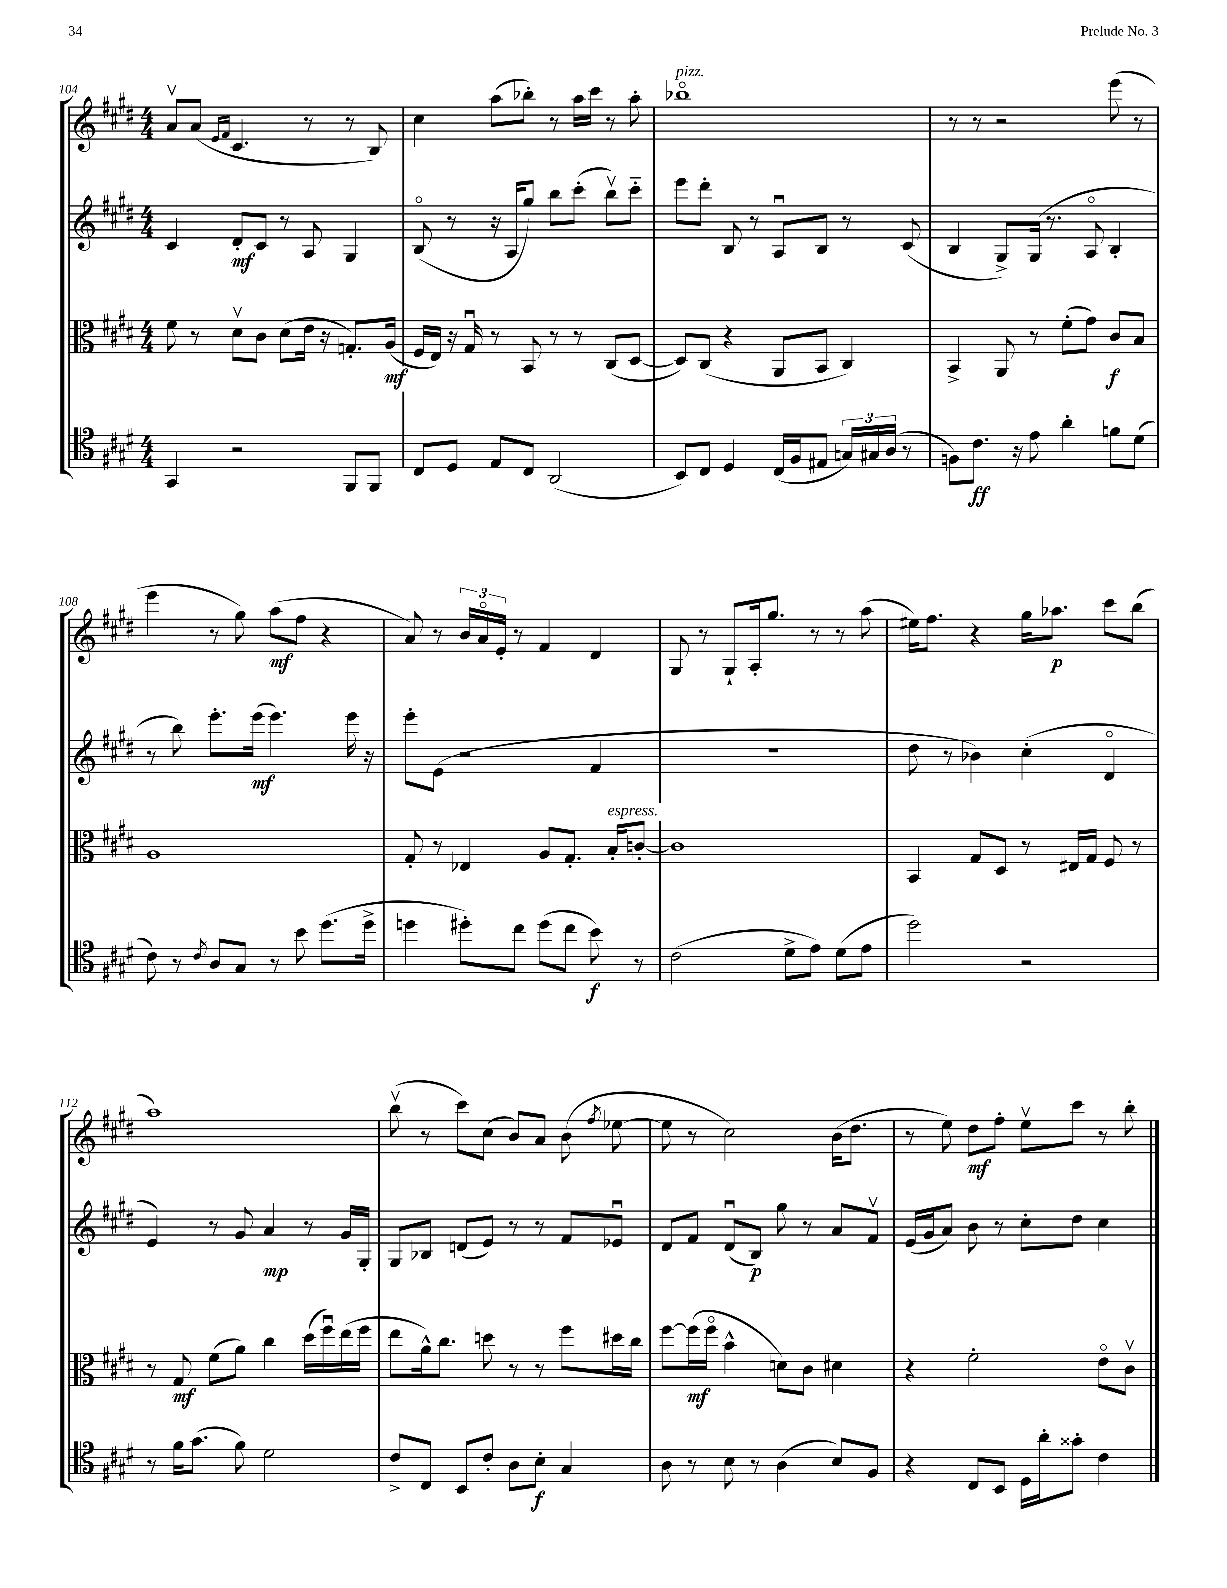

**kern	**dynam	**kern	**dynam	**kern	**dynam	**kern	**dynam
*part4	*part4	*part3	*part3	*part2	*part2	*part1	*part1
*staff4	*staff4	*staff3	*staff3	*staff2	*staff2	*staff1	*staff1
*clefC4	*	*clefC3	*	*clefG2	*	*clefG2	*
*k[f#c#g#d#]	*	*k[f#c#g#d#]	*	*k[f#c#g#d#]	*	*k[f#c#g#d#]	*
*M4/4	*	*M4/4	*	*M4/4	*	*M4/4	*
=104	=104	=104	=104	=104	=104	=104	=104
4GG#/	.	8f#\	.	4c#/	.	8av/L	.
.	.	8r	.	.	.	(8a/J	.
.	.	.	.	.	.	16qqe/LL	.
.	.	.	.	.	.	16qqf#/JJ	.
2r	.	8d#v\L	.	8d#'/L	mf	4.c#/	.
.	.	8c#\J	.	8c#/J	.	.	.
.	.	(8d#\L	.	8r	.	.	.
.	.	16e\Jk	.	8A/	.	8r	.
.	.	16r	.	.	.	.	.
8FF#/L	.	8.Gn'/L)	.	4G#/	.	8r	.
8FF#/J	.	.	.	.	.	8B/)	.
.	.	(16A/Jk	mf	.	.	.	.
=105	=105	=105	=105	=105	=105	=105	=105
8C#/L	.	16F#/LL	.	(8B/	.	4cc#\	.
.	.	16E/JJ)	.	.	.	.	.
8D#/J	.	16r	.	8r	.	.	.
.	.	16G#u/	.	.	.	.	.
8E/L	.	8r	.	16r	.	(8aa\L	.
.	.	.	.	16A/KL	.	.	.
8C#/J	.	8BB/	.	8gg#/J)	.	8bb-X'\J)	.
(2AA/	.	8r	.	8bb\L	.	8r	.
.	.	8r	.	(8ccc#'\J	.	16aa\LL	.
.	.	.	.	.	.	16ccc#\JJ	.
.	.	(8C#/L	.	8bbv\L)	.	8r	.
.	.	[8D#/J	.	8ccc#\J	.	8aa'\	.
=106	=106	=106	=106	=106	=106	=106	=106
!	!	!	!	!	!	!LO:TX:a:i:t=pizz.	!
8BB/L)	.	8D#/L])	.	8eee\L	.	1bb-X	.
8C#/J	.	(8C#/J	.	8ddd#'\J	.	.	.
4D#/	.	4r	.	8B/	.	.	.
.	.	.	.	8r	.	.	.
(16C#/LL	.	8AA/L	.	8Au/L	.	.	.
16F#/J	.	.	.	.	.	.	.
8E#X/J	.	8BB/J	.	8B/J	.	.	.
24Gn/LL)	.	4C#/)	.	8r	.	.	.
24G#X/	.	.	.	.	.	.	.
(24A/JJ	.	.	.	.	.	.	.
8r	.	.	.	(8c#/	.	.	.
=107	=107	=107	=107	=107	=107	=107	=107
8Fn\L)	.	4BB^/	.	4B/	.	8r	.
8.c#\J	ff	.	.	.	.	8r	.
.	.	8AA/	.	8G#^/L)	.	2r	.
16r	.	.	.	.	.	.	.
8e\	.	8r	.	(16G#/Jk	.	.	.
.	.	.	.	8.r	.	.	.
4a'\	.	(8f#'\L	.	.	.	.	.
.	.	8g#\J)	.	8A/	.	.	.
8fn\L	.	8c#/L	f	4B'/	.	(8eee\	.
(8d#\J	.	8B/J	.	.	.	8r	.
!!LO:LB:g=z
=108	=108	=108	=108	=108	=108	=108	=108
8c#\)	.	1A	.	8r	.	4eee\	.
8r	.	.	.	8bb\)	.	.	.
8qc#/	.	.	.	.	.	.	.
8A/L	.	.	.	8.eee'\L	.	8r	.
8G#/J	.	.	.	.	.	8gg#\)	.
.	.	.	.	(16eee\Jk	mf	.	.
8r	.	.	.	4.eee\)	.	(8aa\L	mf
8b\	.	.	.	.	.	8ff#\J	.
(8.dd#\L	.	.	.	.	.	4r	.
.	.	.	.	16eee\	.	.	.
16dd#^\Jk	.	.	.	16r	.	.	.
=109	=109	=109	=109	=109	=109	=109	=109
4ddn\	.	8G#'/	.	8eee'\L	.	8a/)	.
.	.	8r	.	(8e\J	.	8r	.
8dd#X'\L)	.	4E-X/	.	2r	.	24b/LL	.
.	.	.	.	.	.	24a/	.
.	.	.	.	.	.	24e'/JJ	.
8cc#\J	.	.	.	.	.	8r	.
(8dd#\L	.	8A/L	.	.	.	4f#/	.
8cc#\J	.	8.G#'/J	.	.	.	.	.
8b\)	f	.	.	4f#/	.	4d#/	.
!	!	!LO:TX:a:i:t=espress.	!	!	!	!	!
.	.	16B'/KL	.	.	.	.	.
8r	.	[8cn'/J	.	.	.	.	.
=110	=110	=110	=110	=110	=110	=110	=110
(2c#\	.	1c]	.	1r	.	8G#/	.
.	.	.	.	.	.	8r	.
.	.	.	.	.	.	8G#`/L	.
.	.	.	.	.	.	16A'/k	.
.	.	.	.	.	.	8.gg#/J	.
8d#^\L	.	.	.	.	.	.	.
8e\J)	.	.	.	.	.	8r	.
(8d#\L	.	.	.	.	.	8r	.
8e\J	.	.	.	.	.	(8aa\	.
=111	=111	=111	=111	=111	=111	=111	=111
2dd#\)	.	4BB/	.	8dd#\	.	16ee#X\KL)	.
.	.	.	.	.	.	8.ff#\J	.
.	.	.	.	8r	.	.	.
.	.	8G#/L	.	4b-X\)	.	4r	.
.	.	8D#/J	.	.	.	.	.
2r	.	8r	.	(4cc#'\	.	16gg#\KL	.
.	.	.	.	.	.	8.aa-X\J	p
.	.	16E#X/LL	.	.	.	.	.
.	.	16G#/JJ	.	.	.	.	.
.	.	8F#/	.	4d#/	.	8ccc#\L	.
.	.	8r	.	.	.	(8bb\J	.
!!LO:LB:g=z
=112	=112	=112	=112	=112	=112	=112	=112
8r	.	8r	.	4e/)	.	1aa)	.
16f#\KL	.	8G#/	mf	.	.	.	.
(8.g#\J	.	.	.	.	.	.	.
.	.	(8f#\L	.	8r	.	.	.
8f#\)	.	8a\J)	.	8g#/	.	.	.
2d#\	.	4cc#\	.	4a/	mp	.	.
.	.	(16dd#\LL	.	8r	.	.	.
.	.	16ff#u\)	.	.	.	.	.
.	.	(16ee\	.	16g#/LL	.	.	.
.	.	16ff#\JJ	.	16G#'/JJ	.	.	.
=113	=113	=113	=113	=113	=113	=113	=113
8c#^/L	.	8ee\L	.	8G#/L	.	(8bbv\	.
8C#/J	.	16a^^\k)	.	8B-X/J	.	8r	.
.	.	8.cc#\J	.	.	.	.	.
8BB/L	.	.	.	(8dn/L	.	8ccc#\L)	.
8c#'/J	.	8ddn\	.	8e/J)	.	(8cc#\J	.
8A\L	.	8r	.	8r	.	8b/L)	.
8B'\J	f	8r	.	8r	.	8a/J	.
4G#/	.	8ff#\L	.	8f#/L	.	(8b\	.
.	.	.	.	.	.	8qff#/	.
.	.	16dd#X\L	.	8e-Xu/J	.	[8ee-X\	.
.	.	16cc#\JJ	.	.	.	.	.
=114	=114	=114	=114	=114	=114	=114	=114
8A\	.	[8ff#\L	.	8d#/L	.	8ee-\]	.
8r	.	(16ff#\L]	mf	8f#/J	.	8r	.
.	.	16ff#\JJ	.	.	.	.	.
8B\	.	4b^^\	.	(8d#u/L	.	2cc#\)	.
8r	.	.	.	8B/J)	p	.	.
(4A\	.	8dn\L)	.	8gg#\	.	.	.
.	.	8c#\J	.	8r	.	.	.
8B/L)	.	4d#X\	.	8a/L	.	(16b\KL	.
.	.	.	.	.	.	8.dd#\J	.
8F#/J	.	.	.	8f#v/J	.	.	.
=115	=115	=115	=115	=115	=115	=115	=115
4r	.	4r	.	(16e/LL	.	8r	.
.	.	.	.	16g#/J	.	.	.
.	.	.	.	8a/J)	.	8ee\)	.
8C#/L	.	2f#'\	.	8b\	.	8dd#\L	mf
8BB/J	.	.	.	8r	.	8ff#'\J	.
16D#\LL	.	.	.	8cc#'\L	.	8eev\L	.
16a'\J	.	.	.	.	.	.	.
8g##X'\J	.	.	.	8dd#\J	.	8ccc#\J	.
4c#\	.	8e\L	.	4cc#\	.	8r	.
.	.	8c#v\J	.	.	.	8bb'\	.
==	==	==	==	==	==	==	==
*-	*-	*-	*-	*-	*-	*-	*-
